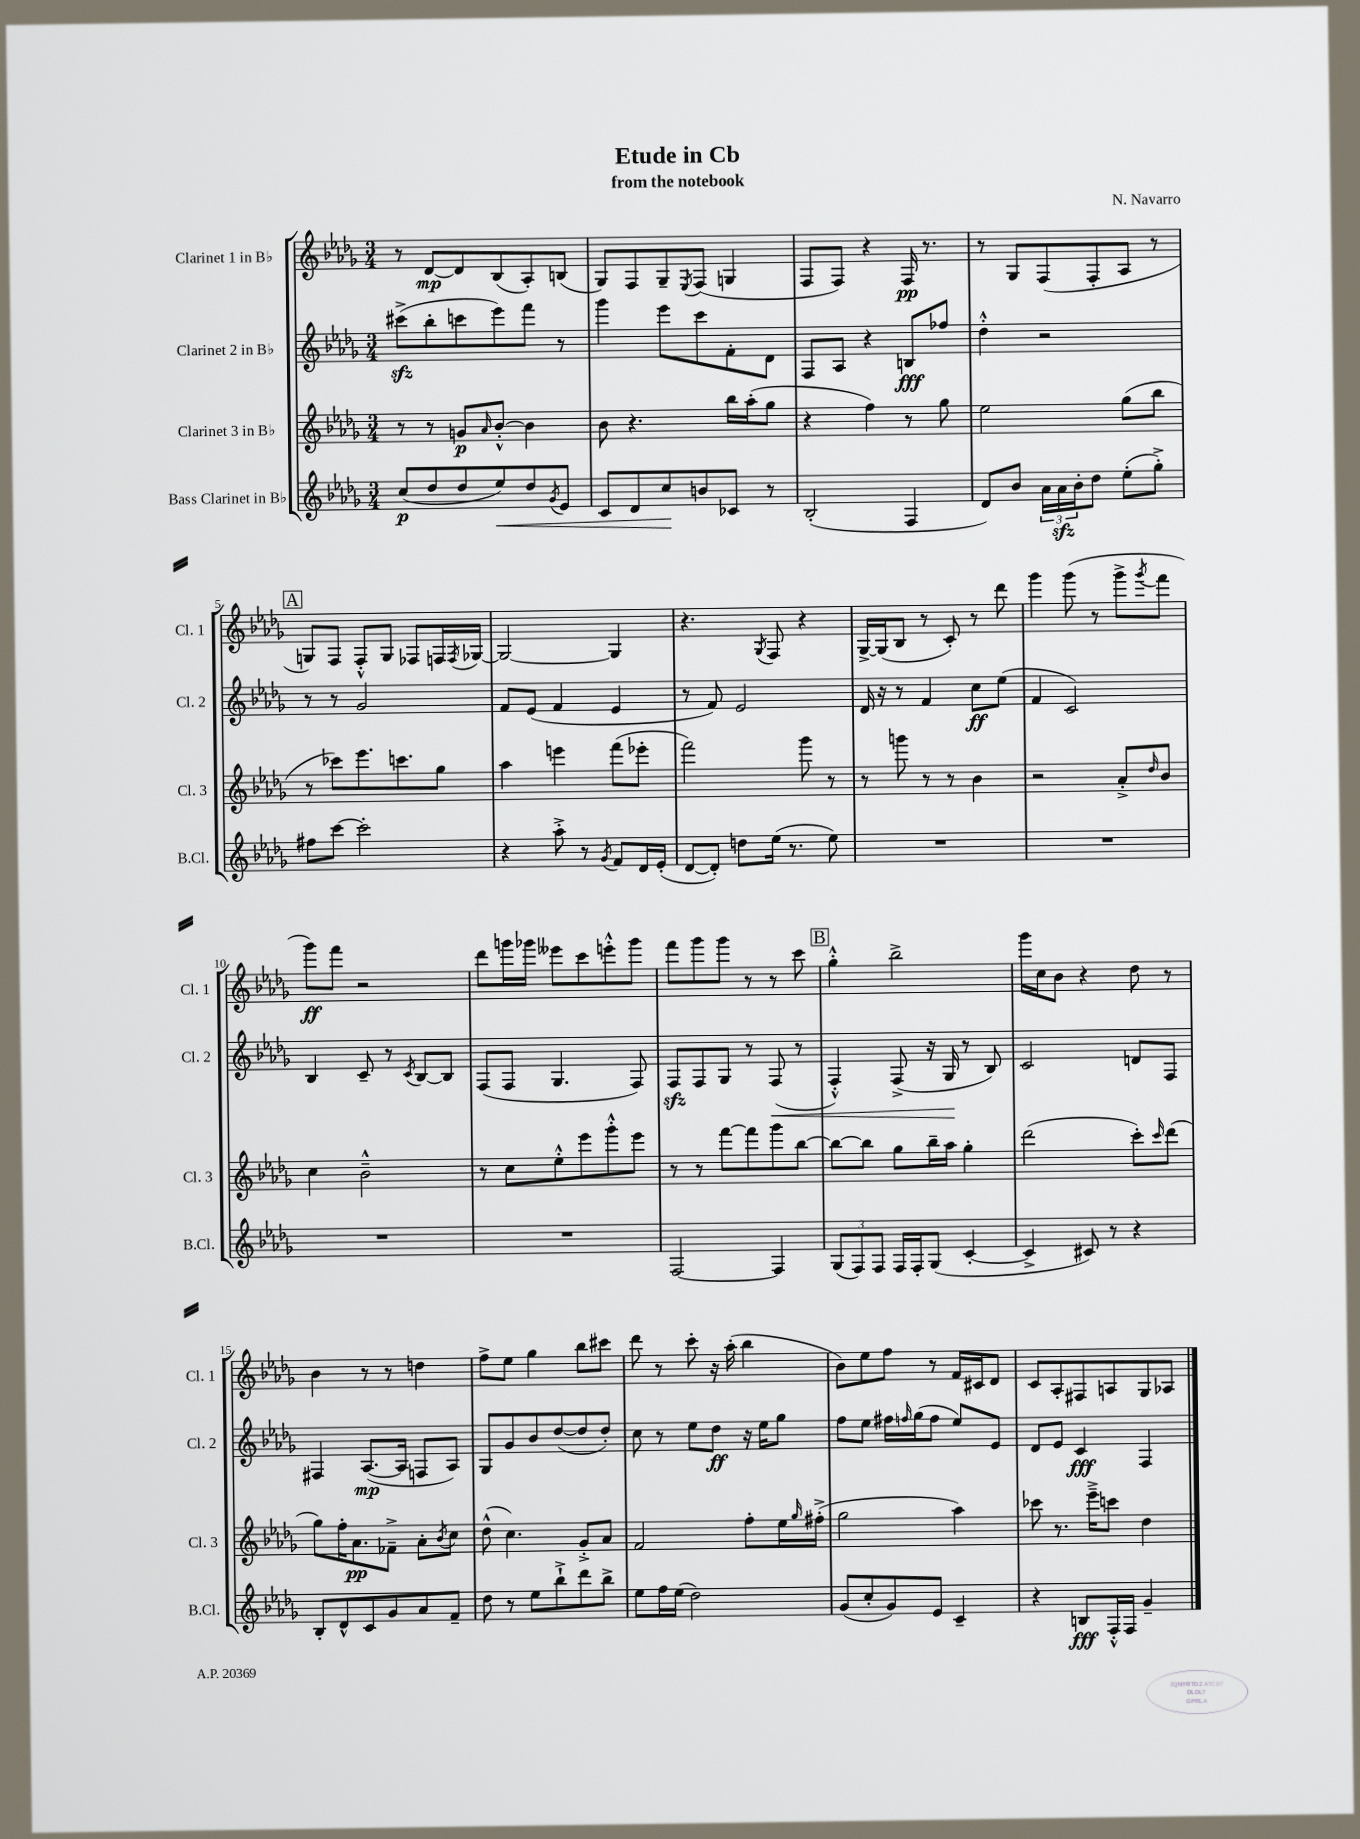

**kern	**dynam	**kern	**dynam	**kern	**dynam	**kern	**dynam
*part4	*part4	*part3	*part3	*part2	*part2	*part1	*part1
*staff4	*staff4	*staff3	*staff3	*staff2	*staff2	*staff1	*staff1
*I"Bass Clarinet in B♭	*	*I"Clarinet 3 in B♭	*	*I"Clarinet 2 in B♭	*	*I"Clarinet 1 in B♭	*
*I'B.Cl.	*	*I'Cl. 3	*	*I'Cl. 2	*	*I'Cl. 1	*
*clefG2	*	*clefG2	*	*clefG2	*	*clefG2	*
*k[b-e-a-d-g-]	*	*k[b-e-a-d-g-]	*	*k[b-e-a-d-g-]	*	*k[b-e-a-d-g-]	*
*M3/4	*	*M3/4	*	*M3/4	*	*M3/4	*
=1	=1	=1	=1	=1	=1	=1	=1
(8cc/L	p	8r	.	(8ccc#Xzz^\L	.	8r	.
8dd-/	.	8r	.	8bb-'\	.	[8d-/L	mp
8dd-/	.	8gn/L	p	8cccn\	.	8d-/]	.
.	.	16qqa-/	.	.	.	.	.
!	!LO:HP:b	!	!	!	!	!	!
8ee-/)	<	[8b-'^^/J	.	8eee-\)	.	(8B-/	.
8dd-/	.	4b-\]	.	8fff\J	.	8A-'/)	.
8qg-/	.	.	.	.	.	.	.
8e-/J	.	.	.	8r	.	(8Bn/J	.
=2	=2	=2	=2	=2	=2	=2	=2
8c/L	.	8b-\	.	4ggg-\	.	8G-/L)	.
8d-/	.	4.r	.	.	.	8F/	.
8cc/	.	.	.	8eee-\L	.	8G-~/	.
.	.	.	.	.	.	8qE-/	.
8bn/	[	.	.	8ccc\	.	(8F/J	.
8c-X/J	.	16bb-\LL	.	8f'\	.	4Gn/	.
.	.	(16aa-'\J	.	.	.	.	.
8r	.	8gg-\J	.	8d-\J	.	.	.
=3	=3	=3	=3	=3	=3	=3	=3
(2B-'/	.	4r	.	8F/L	.	8F/L	.
.	.	.	.	8A-/J	.	8F/J)	.
.	.	4ff\)	.	4r	.	4r	.
4F/	.	8r	.	8Bn/L	fff	16F/	pp
.	.	.	.	.	.	8.r	.
.	.	8gg-\	.	8ff-X/J	.	.	.
=4	=4	=4	=4	=4	=4	=4	=4
8d-/L)	.	2ee-\	.	4dd-'^^\	.	8r	.
8b-/J	.	.	.	.	.	8G-/L	.
24a-\LL	.	.	.	2r	.	(8F/	.
24a-zz\	.	.	.	.	.	.	.
24b-'\J	.	.	.	.	.	.	.
8dd-\J	.	.	.	.	.	8F'/	.
(8ee-'\L	.	(8gg-\L	.	.	.	8A-/J	.
8gg-'^\J)	.	8bb-\J	.	.	.	8r	.
!!LO:LB:g=z
!!LO:REH:place=s1:t=A
=5	=5	=5	=5	=5	=5	=5	=5
8ff#X\L	.	8r	.	8r	.	8Gn/L)	.
[8ccc\J	.	8ccc-X\L)	.	8r	.	8F/J	.
2ccc'\]	.	8.eee-\	.	2g-/	.	8F'^^/L	.
.	.	.	.	.	.	8G/J	.
.	.	8.cccn\	.	.	.	.	.
.	.	.	.	.	.	8F-X/L	.
.	.	8gg-\J	.	.	.	16Fn/L	.
.	.	.	.	.	.	8qF/	.
.	.	.	.	.	.	[16G-X/JJ	.
=6	=6	=6	=6	=6	=6	=6	=6
4r	.	4aa-\	.	8f/L	.	2G-/_	.
.	.	.	.	(8e-/J	.	.	.
8aa-'^\	.	4eeen\	.	4f/	.	.	.
8r	.	.	.	.	.	.	.
8qg-/	.	.	.	.	.	.	.
8f/L	.	(8fff\L	.	4e-/	.	4G-/]	.
16d-/L	.	8eee-X'\J	.	.	.	.	.
(16e-'/JJ	.	.	.	.	.	.	.
=7	=7	=7	=7	=7	=7	=7	=7
[8d-/L	.	2fff\)	.	8r	.	4.r	.
8d-'/J])	.	.	.	8f/)	.	.	.
8ddn\L	.	.	.	2e-/	.	.	.
.	.	.	.	.	.	8qG-/	.
(16ee-\Jk	.	.	.	.	.	8F/	.
8.r	.	.	.	.	.	.	.
.	.	8ggg-\	.	.	.	4r	.
8ee-\)	.	8r	.	.	.	.	.
=8	=8	=8	=8	=8	=8	=8	=8
2.r	.	8r	.	16d-/	.	[16G-^/LL	.
.	.	.	.	16r	.	(16G-/J]	.
.	.	8gggn\	.	8r	.	8B-/J	.
.	.	8r	.	4f/	.	8r	.
.	.	8r	.	.	.	8c'/)	.
.	.	4b-\	.	8cc\L	ff	8r	.
.	.	.	.	(8ee-\J	.	8ddd-\	.
=9	=9	=9	=9	=9	=9	=9	=9
2.r	.	2r	.	4f/	.	4ggg-\	.
.	.	.	.	2c/)	.	(8ggg-\	.
.	.	.	.	.	.	8r	.
.	.	8a-'^/L	.	.	.	8ggg-^\L	.
.	.	16qqdd-/	.	.	.	8qggg-/	.
.	.	8b-/J	.	.	.	8fff\J	.
!!LO:LB:g=z
=10	=10	=10	=10	=10	=10	=10	=10
2.r	.	4cc\	.	4B-/	.	8ggg-\L)	ff
.	.	.	.	.	.	8fff\J	.
.	.	2b-~^^\	.	8c~/	.	2r	.
.	.	.	.	8r	.	.	.
.	.	.	.	8qc/	.	.	.
.	.	.	.	[8B-/L	.	.	.
.	.	.	.	8B-/J]	.	.	.
=11	=11	=11	=11	=11	=11	=11	=11
2.r	.	8r	.	(8F/L	.	8ddd-\L	.
.	.	8cc\L	.	8F/J	.	16gggn\L	.
.	.	.	.	.	.	16ggg-X\JJ	.
.	.	8ee-'^^\	.	4.G-/	.	8eee--X\L	.
.	.	8eee-\	.	.	.	8ccc\	.
.	.	8ggg-'^^\	.	.	.	8eeen'^^\	.
.	.	8eee-\J	.	8F/)	.	8ggg-\J	.
=12	=12	=12	=12	=12	=12	=12	=12
[2F/	.	8r	.	8Fzz/L	.	8fff\L	.
.	.	8r	.	8F/	.	8ggg-\	.
.	.	[8fff\L	.	8G-/J	.	8ggg-\J	.
.	.	8fff\]	.	8r	.	8r	.
!	!	!	!	!	!LO:HP:b	!	!
4F/]	.	8ggg-\	.	(8F/	<	8r	.
.	.	[8bb-\J	.	8r	.	8ccc\	.
!!LO:REH:place=s1:t=B
=13	=13	=13	=13	=13	=13	=13	=13
(12G-/L	.	8bb-\L_	.	4F'^^/)	.	4gg-'^^\	.
12F/)	.	.	.	.	.	.	.
.	.	8bb-\J]	.	.	.	.	.
12F/J	.	.	.	.	.	.	.
16F/LL	.	8gg-\L	.	(8F^/	.	2bb-^\	.
16F'/J	.	.	.	.	.	.	.
(8G-/J	.	16bb-~\L	.	16r	.	.	.
.	.	16aa-\JJ	.	16G-/	.	.	.
[4c'/	.	4gg-'\	.	8r	[	.	.
.	.	.	.	8B-/)	.	.	.
=14	=14	=14	=14	=14	=14	=14	=14
4c^/]	.	(2ddd-\	.	2c/	.	16ggg-\LL	.
.	.	.	.	.	.	16cc\J	.
.	.	.	.	.	.	8b-\J	.
8c#X/)	.	.	.	.	.	4r	.
8r	.	.	.	.	.	.	.
4r	.	8ccc'\L)	.	8dn/L	.	8dd-\	.
.	.	16qqccc/	.	.	.	.	.
.	.	(8ddd-\J	.	8F/J	.	8r	.
!!LO:LB:g=z
=15	=15	=15	=15	=15	=15	=15	=15
8B-'/L	.	8gg-\L)	.	4F#X/	.	4b-\	.
8d-^^/	.	16ff'\K	.	.	.	.	.
.	.	8.a-\	pp	.	.	.	.
8c/	.	.	.	([8.A-/L	mp	8r	.
8g-/	.	8f-X~^\J	.	.	.	8r	.
.	.	.	.	16A-/Jk]	.	.	.
8a-/	.	8a-'\L	.	8Fn/L	.	4ddn\	.
.	.	8qb-/	.	.	.	.	.
8f~/J	.	8cc\J	.	8A-/J)	.	.	.
=16	=16	=16	=16	=16	=16	=16	=16
8dd-\	.	(8dd-^^\	.	8G-/L	.	8ff^\L	.
8r	.	4.cc\)	.	8g-/	.	8ee-\J	.
8ee-\L	.	.	.	8b-/	.	4gg-\	.
8bb-`^\	.	.	.	([8dd-/	.	.	.
8ddd-\	.	8g-'^/L	.	8dd-/]	.	8bb-\L	.
8bb-^\J	.	8a-/J	.	8dd-'/J)	.	8ccc#X\J	.
=17	=17	=17	=17	=17	=17	=17	=17
8ee-\L	.	2f/	.	8cc\	.	8ddd-\	.
16ff\L	.	.	.	8r	.	8r	.
(16ee-\JJ	.	.	.	.	.	.	.
2dd-\)	.	.	.	8ee-\L	.	8ccc'\	.
.	.	.	.	8dd-\J	ff	16r	.
.	.	.	.	.	.	(16aa-'\	.
.	.	8ff'\L	.	16r	.	4bb-\	.
.	.	.	.	16ee-\KL	.	.	.
.	.	16ee-\L	.	8gg-\J	.	.	.
.	.	16qqgg-/	.	.	.	.	.
.	.	(16ff#X'^\JJ	.	.	.	.	.
=18	=18	=18	=18	=18	=18	=18	=18
(8g-/L	.	2gg-\	.	8ff\L	.	8b-\L)	.
8cc'/	.	.	.	8ee-\J	.	8ee-\	.
8g-/)	.	.	.	16ff#X\LL	.	8ff\J	.
.	.	.	.	16qqffn/	.	.	.
.	.	.	.	(16gg-\J	.	.	.
8e-/J	.	.	.	8ff\J	.	8r	.
4c~/	.	4aa-\)	.	8ee-/L)	.	16f/LL	.
.	.	.	.	.	.	16c#X/J	.
.	.	.	.	8e-/J	.	8d-/J	.
=19	=19	=19	=19	=19	=19	=19	=19
4r	.	8ccc-X\	.	8d-/L	.	8c/L	.
.	.	8.r	.	8e-/J	.	8A-'/	.
8Bn/L	fff	.	.	4c/	fff	8F#X/	.
.	.	16eee-~^\KL	.	.	.	.	.
16F'^^/L	.	8cccn\J	.	.	.	8An/	.
16F/JJ	.	.	.	.	.	.	.
4g-~/	.	4dd-\	.	4F/	.	8G-/	.
.	.	.	.	.	.	8A-X/J	.
==	==	==	==	==	==	==	==
*-	*-	*-	*-	*-	*-	*-	*-
